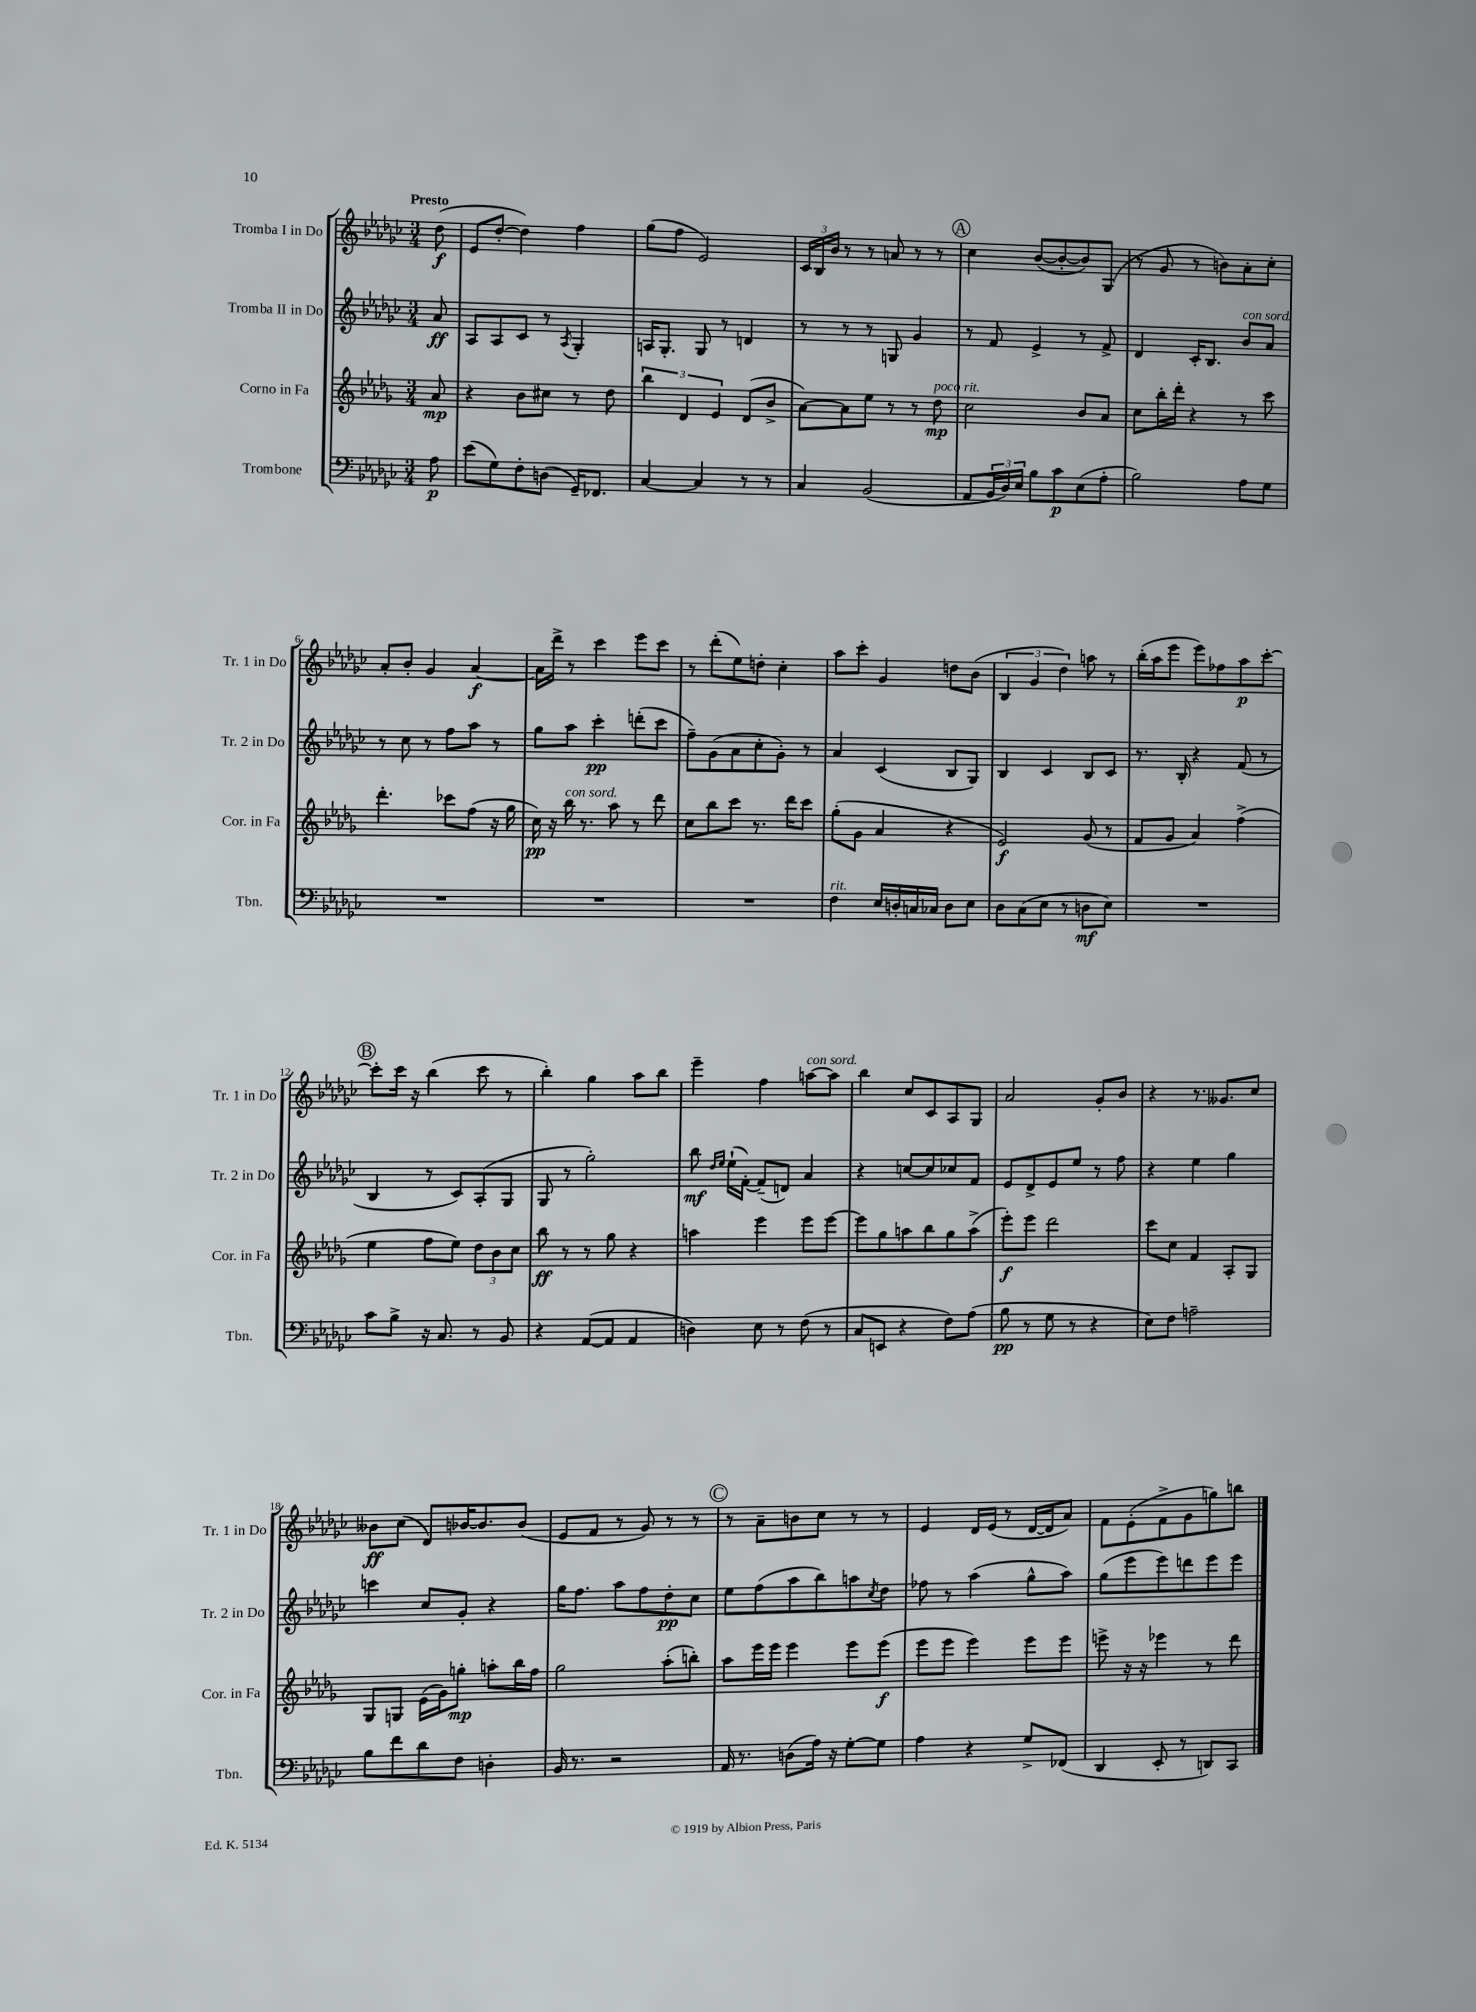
<<
\new StaffGroup <<
\new Staff = "s0" \with { instrumentName = "Tromba I in Do" shortInstrumentName = "Tr. 1 in Do" } {
    \clef treble \key ges \major \numericTimeSignature \time 3/4 \partial 8 \tempo "Presto"
    des''8\f( |
    ees'8 des''8~-. des''4) f''4 |
    ges''8( f''8 ees'2) |
    \tuplet 3/2 { ces'16 bes16 bes'16 } r8 r8 a'8 r8 r8 |
    \mark \markup { \circle "A" } ces''4 bes'8~( bes'8~-. bes'8) ges8( |
    r8 ges'8 r8 b'8) aes'8-. ces''8-. |
    aes'8-. bes'8-. ges'4 aes'4~\f |
    aes'16 des'''16-> r8 ces'''4 ees'''8 ces'''8 |
    r8 des'''8-.( ees''8) d''8-. ces''4-. |
    aes''8 ces'''8-. ges'4 d''8 bes'8( |
    \tuplet 3/2 { bes4 ges'4 des''4) } a''8 r8 |
    bes''16-.( aes''16 ees'''8 ees'''8) fes''8 aes''8\p ces'''8~-. |
    \mark \markup { \circle "B" } ces'''8-. ces'''16 r16 bes''4( ces'''8 r8 |
    bes''4-.) ges''4 aes''8 bes''8 |
    ees'''4-- f''4 a''8~^\markup { \italic "con sord." } a''8 |
    bes''4 ces''8 ces'8 aes8 ges8 |
    aes'2 ges'8-. bes'8 |
    r4 r8. geses'8. ces''8 |
    beses'8\ff ces''8( des'8) bes'16~ bes'8. bes'8( |
    ees'8 f'8 r8 ges'8) r8 r8 |
    \mark \markup { \circle "C" } r8 aes'8-- b'8 ces''8 r8 r8 |
    ees'4 des'16 ees'16( r8 des'16~ des'16 aes'8) |
    f'8 ees'8-.( f'8-> ges'8 g''8) b''8 \bar "|." |
}
\new Staff = "s1" \with { instrumentName = "Tromba II in Do" shortInstrumentName = "Tr. 2 in Do" } {
    \clef treble \key ges \major \numericTimeSignature \time 3/4 \partial 8
    aes'8\ff |
    aes8 aes8 ces'8 r8 \acciaccatura { aes8 } ges4-. |
    a16 ges8.-. ges8 r8 d'4 |
    r8 r8 r8 g8 ges'4 |
    \mark \markup { \circle "A" } r8 f'8 ees'4-> r8 f'8-> |
    des'4 ces'16-. bes8. bes'8^\markup { \italic "con sord." } aes'8 |
    r8 ces''8 r8 f''8 aes''8 r8 |
    ges''8 aes''8 ces'''4-.\pp d'''8-.( ces'''8 |
    f''8--) ges'8( aes'8 ces''8-. ges'8-.) r8 |
    aes'4 ces'4( bes8 ges8) |
    bes4 ces'4 bes8 ces'8 |
    r8. bes16-. r4 f'8( r8 |
    \mark \markup { \circle "B" } bes4 r8 ces'8) aes8-.( ges8 |
    ges8 r8 ges''2-.) |
    bes''8\mf \grace { des''16 ees''16 } ees''16-!( f'16~-.) f'8--( d'8) aes'4 |
    r4 c''8~ c''8 ces''8 f'8 |
    ees'8 des'8-> ees'8 ees''8 r8 f''8 |
    r4 ees''4 ges''4 |
    c'''4 ces''8 ges'8-. r4 |
    ges''16 f''8. aes''8 f''8 des''8-.\pp ces''8 |
    \mark \markup { \circle "C" } ees''8 f''8( aes''8 bes''8) a''8 \acciaccatura { ces''8 } des''8 |
    fes''8 r8 aes''4( ges''8-^ aes''8) |
    ges''8( ees'''8 ees'''8) d'''8 ees'''8 ees'''8 \bar "|." |
}
\new Staff = "s2" \with { instrumentName = "Corno in Fa" shortInstrumentName = "Cor. in Fa" } {
    \clef treble \key des \major \numericTimeSignature \time 3/4 \partial 8
    aes'8\mp |
    r4 bes'8 cis''8 r8 des''8 |
    \tuplet 3/2 { bes''4 des'4 ees'4 } des'8( bes'8-> |
    aes'8~) aes'8 ees''8 r8 r8 des''8\mp^\markup { \italic "poco rit." } |
    \mark \markup { \circle "A" } c''2 bes'8 aes'8 |
    c''8 bes''16-. des'''16-. r4 r8 c'''8 |
    des'''4.-. ces'''8 f''8( r16 ges''16 |
    c''16\pp) r16 bes''16^\markup { \italic "con sord." } r8. aes''8 r8 des'''8 |
    c''8 bes''8 c'''8 r8. des'''16 c'''8 |
    ges''8-.( ges'8 aes'4 r4 |
    ees'2\f) ges'8( r8 |
    f'8 ges'8 aes'4) f''4->( |
    \mark \markup { \circle "B" } ees''4 f''8 ees''8) \tuplet 3/2 { des''8 bes'8 c''8 } |
    bes''8\ff r8 r8 ges''8 r4 |
    a''4 ees'''4 ees'''8 ees'''8~ |
    ees'''8 ges''8 a''8 bes''8 ges''8 a''8->( |
    ees'''8-.\f) ees'''8 des'''2 |
    c'''8 c''8 f'4 aes8-. ges8 |
    ges8 g8 ees'16( ges'16) g''8-.\mp a''8-. bes''16 f''16 |
    ges''2 aes''8-.( b''8-.) |
    \mark \markup { \circle "C" } aes''8 ees'''16 ees'''16 ees'''4 ees'''8 ees'''8\f( |
    ees'''8 ees'''8 ees'''4) ees'''8 ees'''8 |
    e'''8-> r16 r16 ees'''4 r8 des'''8 \bar "|." |
}
\new Staff = "s3" \with { instrumentName = "Trombone" shortInstrumentName = "Tbn." } {
    \clef bass \key ges \major \numericTimeSignature \time 3/4 \partial 8
    aes8\p |
    ees'8( ges8) f8-. d8( ges,16--) fes,8. |
    ces4~ ces4 r8 r8 |
    ces4 bes,2( |
    \mark \markup { \circle "A" } aes,8 \tuplet 3/2 { bes,16 des16) ees16 } bes8 ces'8\p ees8( aes8-. |
    bes2) aes8 ges8 |
    R2. |
    R2. |
    R2. |
    f4^\markup { \italic "rit." } ees16 d16-. c16 ces16 d8 ees8 |
    des8 ces8( ees8 r8 d8\mf ees8) |
    R2. |
    \mark \markup { \circle "B" } ces'8 bes8-> r16 ces8. r8 bes,8 |
    r4 aes,8~( aes,8 aes,4 |
    d4) ees8 r8 f8( r8 |
    ces8 e,8 r4 f8) aes8( |
    bes8\pp r8 ges8 r8 r4 |
    ees8) f8 a2-- |
    bes8 f'8 des'8 f8 d4-. |
    bes,16 r8. r2 |
    \mark \markup { \circle "C" } aes,16 r8. d8( aes16) r16 ges8~-. ges8 |
    aes4 r4 ges8-> fes,8( |
    des,4 ees,8-. r8 d,8) ces,8 \bar "|." |
}
>>
>>
